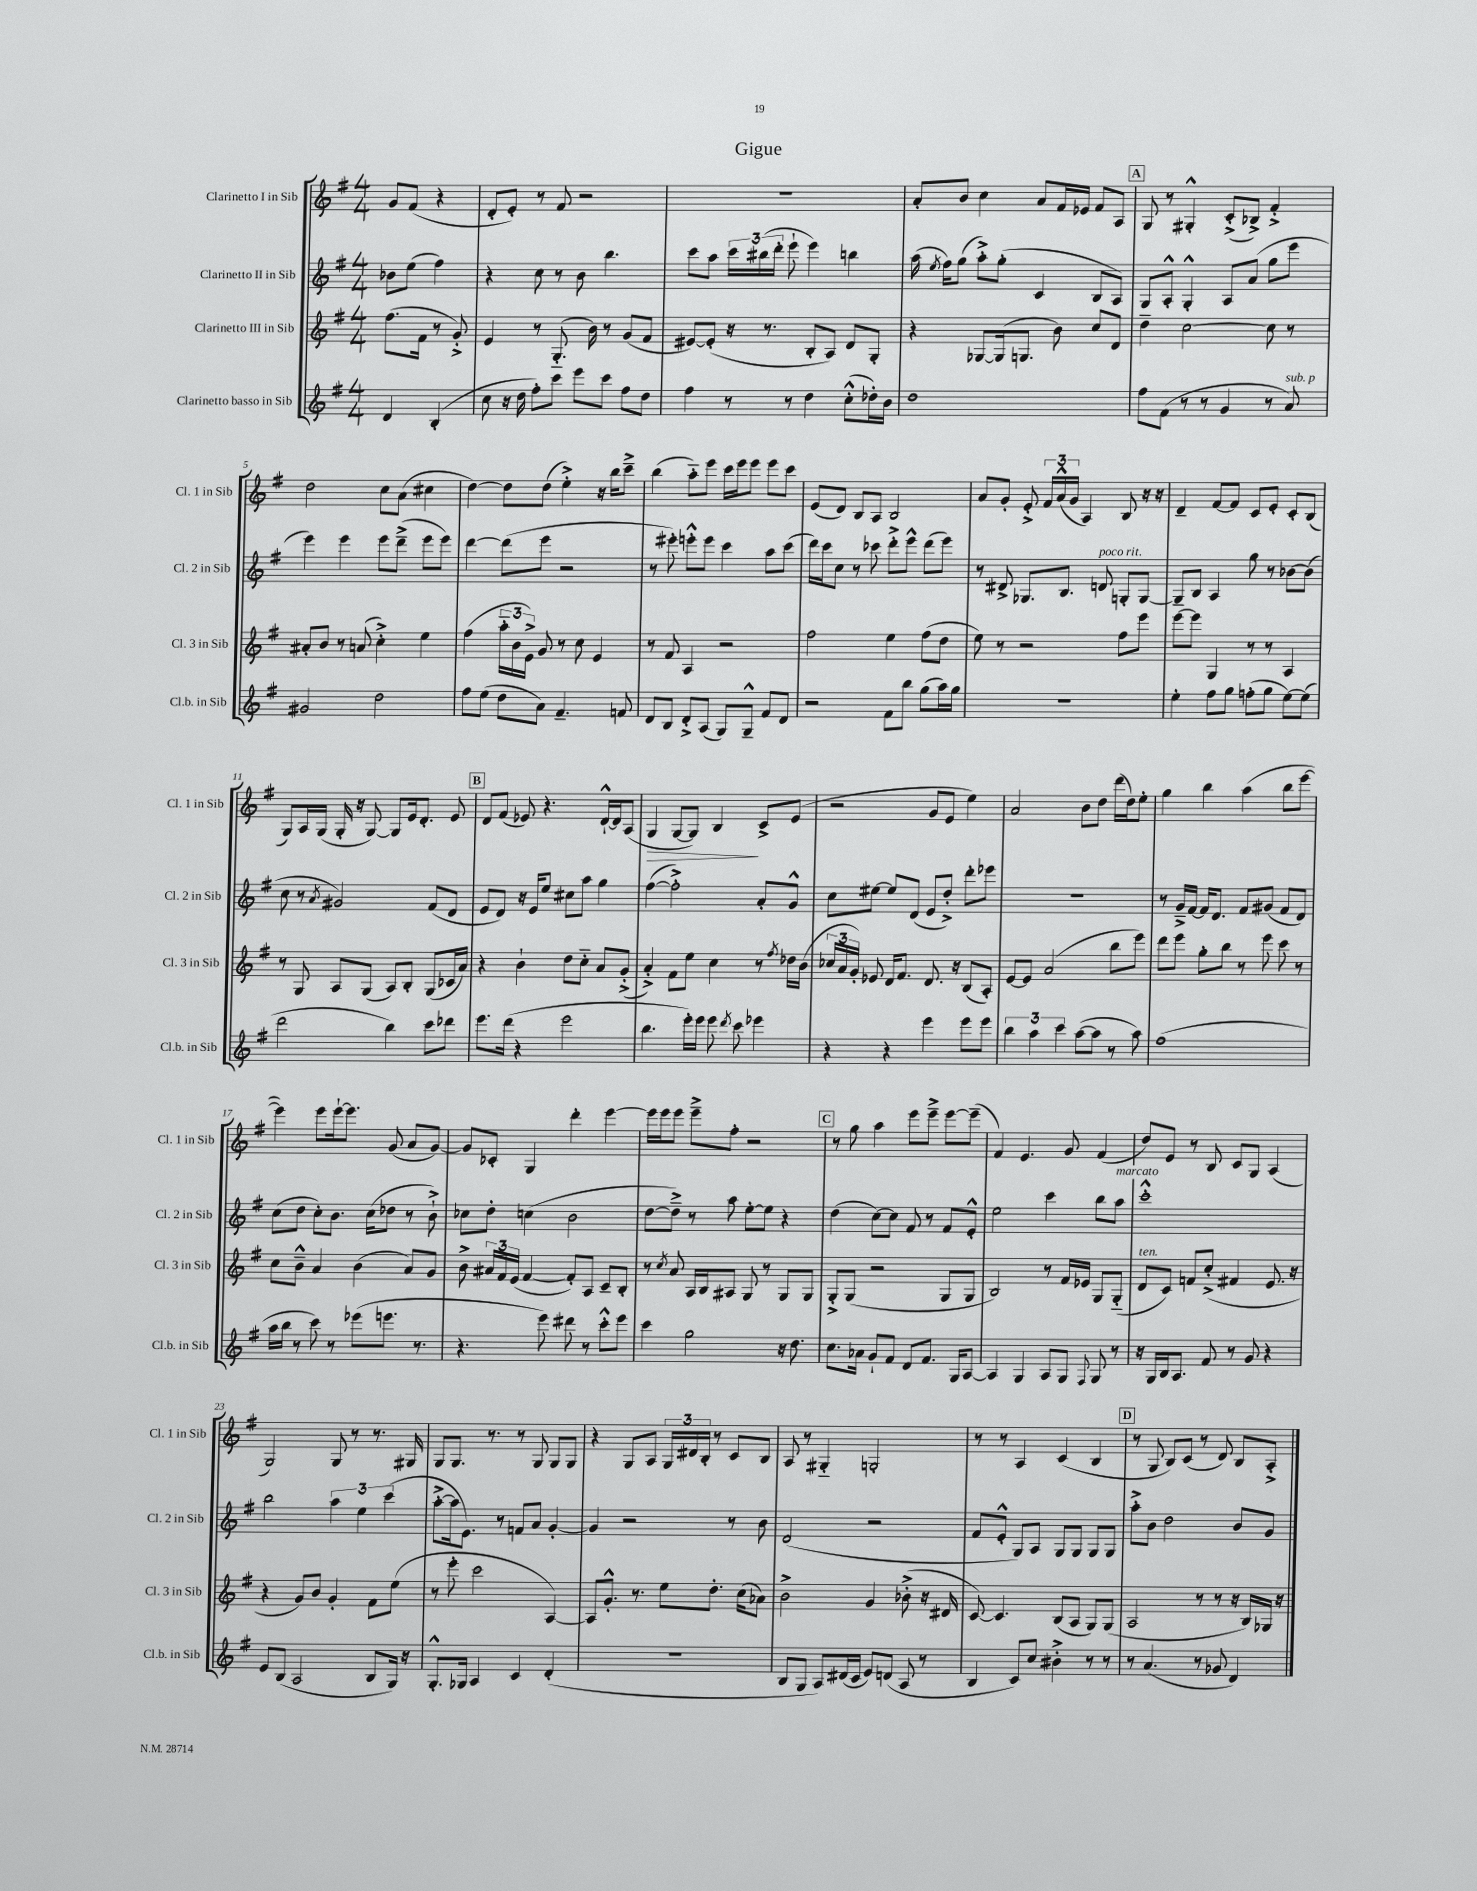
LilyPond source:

\header { title = "Gigue" }
<<
\new StaffGroup <<
\new Staff = "s0" \with { instrumentName = "Clarinetto I in Sib" shortInstrumentName = "Cl. 1 in Sib" } {
    \clef treble \key g \major \numericTimeSignature \time 4/4 \partial 2
    \autoBeamOff g'8[ fis'8]( r4 |
    d'8[-. e'8]-.) r8 fis'8 r2 |
    R1 |
    a'8[-. b'8] c''4 a'8[ fis'16 ees'16] fis'8[ a8] |
    \mark \markup { \box "A" } g8 r8 gis4-.-^ c'8[-.->( bes8]->) fis'4-.-> |
    d''2 c''8[ a'8]( cis''4 |
    d''4~) d''8[ d''8]( e''4-.->) r16 b''16[ c'''8]---> |
    b''4( a''8[-_) e'''8] c'''16[ e'''16 e'''8] e'''8[ c'''8] |
    e'8[( d'8]) b8[ a8] b2 |
    a'8[ g'8]-. e'8-.-> \tuplet 3/2 { fis'16[ a'16-^( g'16] } a4) b8 r16 r16 |
    d'4-- fis'8[~ fis'8] c'8[ e'8]-. c'8[-. b8]( |
    g8[) a16 g16]( g16-. r16 g8~) g8[ e'16 d'8.]-. e'8 |
    \mark \markup { \box "B" } d'8[ fis'8]( ees'8) r4. d'16[~-!-^ d'16 a8]( |
    g4\> g8[~ g8]) b4\! c'8[-> e'8]( |
    r2 g'8[ e'8] e''4) |
    a'2 b'8[ d''8] d'''16[( d''16) e''8]-. |
    g''4 b''4 a''4( b''8[ e'''8]~ |
    e'''4) e'''8[ e'''16~-! e'''8.] g'8( a'8[ g'8]~) |
    g'8[ ces'8]-. g4 d'''4-. e'''4~ |
    e'''16[ e'''16 e'''8] e'''8[---> fis''8]-. r2 |
    \mark \markup { \box "C" } r8 g''8 a''4 e'''8[ e'''8]---> e'''8[~ e'''8]--( |
    fis'4) e'4. g'8 fis'4( |
    d''8[) e'8] r8 b8 c'8[ g8] a4( |
    g2) g8 r8 r8. gis16 |
    g8[ g8.] r8. r8 g8 g8[ g8] |
    r4 g8[ a8] \tuplet 3/2 { g16[ dis'16 b16]-. } r8 c'8[ b8] |
    a8 r8 gis4-_ g2-. |
    r8 r8 a4 c'4( b4 |
    \mark \markup { \box "D" } r8 g8 b8[) c'8]( r8 d'8) b8[ a8]-.-> \bar "|." |
}
\new Staff = "s1" \with { instrumentName = "Clarinetto II in Sib" shortInstrumentName = "Cl. 2 in Sib" } {
    \clef treble \key g \major \numericTimeSignature \time 4/4 \partial 2
    \autoBeamOff bes'8[ e''8]( fis''4) |
    r4 c''8 r8 b'8 b''4. |
    c'''8[ a''8] \tuplet 3/2 { c'''16[ bis''16( d'''16]-. } e'''8-! e'''4) b''4 |
    a''16( \acciaccatura { e''8 } fis''16[) g''8]( a''8[-.->) g''8]-.( c'4 b8[ a8]) |
    \mark \markup { \box "A" } g8[ a8]-.-^ g4-.-^ a8[ a'8]( g''8[ e'''8] |
    e'''4) e'''4 e'''8[ d'''8]--->( e'''8[ e'''8]) |
    d'''4~ d'''8[( e'''8] r2 |
    r8 eis'''8-.) e'''8[-.-^ e'''8] c'''4 a''8[ c'''8]( |
    d'''16[) c'''16 c''8] r8 ces'''8 d'''8[-.-> e'''8]-^ d'''8[( e'''8]) |
    r8 dis'8-> ges8.[ b8.] d'8^\markup { \italic "poco rit." } g8[-. g8]~ |
    g8[-- b8] a4 g''8 r8 bes'8[~ bes'8]( |
    c''8 r8 \acciaccatura { a'8 } gis'2) fis'8[( d'8] |
    \mark \markup { \box "B" } e'8[ d'8]) r16 e'16[ e''8] cis''8[ a''8] g''4 |
    fis''4~( fis''2-.->) a'8[-. g'8]-^ |
    c''8[ eis''8]~ eis''8[ d'8]( e'8[ d''8]-.->) d'''8[-. ees'''8] |
    R1 |
    r8 g'16[---> fis'16]~ fis'16[ d'8.] fis'8[ gis'8]( fis'8[ d'8]) |
    c''8[( d''8] c''8[-.) b'8.] c''16[( des''8] r8 b'8-!->) |
    ces''8[ d''8]-. c''4( b'2 |
    d''8[~ d''8]--->) r8 a''8 e''8[~-. e''8] r4 |
    \mark \markup { \box "C" } d''4( c''8[~) c''8] fis'8 r8 fis'8[ e'8]-.-^ |
    e''2 c'''4 b''8[ a''8]^\markup { \italic "marcato" } |
    c'''1-.-^ |
    b''2 \tuplet 3/2 { a''4 e''4 c'''4( } |
    a''8[~-.-> a''16 e'8.]) r8 f'8[ a'8] g'4~-. |
    g'4 r2 r8 b'8 |
    d'2( r2 |
    fis'8[ e'8]-.-^ g8[) a8] g8[ g8] g8[ g8] |
    \mark \markup { \box "D" } a''8[-.-> b'8] d''2 b'8[ g'8] \bar "|." |
}
\new Staff = "s2" \with { instrumentName = "Clarinetto III in Sib" shortInstrumentName = "Cl. 3 in Sib" } {
    \clef treble \key g \major \numericTimeSignature \time 4/4 \partial 2
    \autoBeamOff fis''8.[( fis'16] r8 g'8-.->) |
    e'4 r8 g8.-_( b'16) r8 g'8[( fis'8] |
    eis'8[~) eis'8]-.( r16 r8. b8[-. a8]) d'8[ g8]-. |
    r4 ges8[~ ges16( g8.] b'8) c''8[ d'8] |
    \mark \markup { \box "A" } d''4-- c''2~ c''8 r8 |
    ais'8[-. b'8] r8 a'8( c''4-.->) e''4 |
    fis''4( \tuplet 3/2 { a''16[-_ b'16 e'16]->) } g'8 r8 c''8 e'4 |
    r8 fis'8 a4 r2 |
    fis''2 e''4 fis''8[( d''8] |
    e''8) r8 r2 fis''8[ e'''8] |
    e'''8[~ e'''8] g4 r8 r8 a4 |
    r8 g8 a8[ g8]( a8[) b8]-. g8[( ces'16 a'16]) |
    \mark \markup { \box "B" } r4 b'4-! d''8[ c''8]-_ a'8[ g'8]-.->( |
    a'4-.->) fis'8[ e''8] c''4 r8 \acciaccatura { fis''8 } des''16[ b'16]( |
    \tuplet 3/2 { ces''16[ a'16 g'16]-.) } ees'8 d'16[ fis'8.] d'8. r16 b8[( a8]-.) |
    e'8[~ e'8] a'2( b''8[ e'''8]) |
    d'''8[ e'''8] g''8[-. b''8] r8 e'''8 c'''8 r8 |
    c''8[ b'8]---^ a'4 b'4( a'8[) g'8] |
    b'8-> \tuplet 3/2 { ais'16[ fis'16 e'16]( } fis'4~ fis'8[-.) a8] c'8[-- b8]-. |
    r8 \acciaccatura { c''8 } a'8 a16[ b16 ais8] g8 r8 g8[ g8] |
    \mark \markup { \box "C" } g8[-.-> g8]( r2 g8[ g8] |
    b2) r8 fis'16[ ees'16] g8[ g8]-_( |
    d'8[^\markup { \italic "ten." } c'8]) f'8[ c''8]-.->( fis'4 e'8. r16 |
    r4 g'8[) b'8] g'4-. fis'8[ e''8]( |
    r8 e'''8-. c'''2 a4~) |
    a8[ g'8.]-.-^ r8. e''8[ d''8.]-. c''16[( aes'8]) |
    b'2-> g'4 bes'8-.->( r16 dis'16 |
    c'8~) c'4. b8[( a8] g8[) g8]( |
    \mark \markup { \box "D" } a2 r8 r8 r16 b16[) ges16] r16 \bar "|." |
}
\new Staff = "s3" \with { instrumentName = "Clarinetto basso in Sib" shortInstrumentName = "Cl.b. in Sib" } {
    \clef treble \key g \major \numericTimeSignature \time 4/4 \partial 2
    \autoBeamOff d'4 b4-.( |
    c''8 r16 d''16 fis''8[-.) c'''8] e'''8[ c'''8] fis''8[ d''8] |
    fis''4 r8 r8 d''4 c''8[-.-^( des''16-.) b'16] |
    d''1 |
    \mark \markup { \box "A" } fis''8[ fis'8]( r8 r8 g'4 r8 a'8^\markup { \italic "sub. p" }) |
    gis'2 d''2 |
    fis''8[ e''8]( d''8[ a'8]) fis'4.-- f'8 |
    d'8[ b8] d'8[-.-> a8]( g8[) g8]---^ fis'8[ d'8] |
    r2 fis'8[ b''8] g''8[( a''16) g''16] |
    R1 |
    e''4-. fis''8[ g''8] f''8[-.( g''8] e''8[~) e''8]( |
    d'''2 b''4) c'''8[ des'''8] |
    \mark \markup { \box "B" } e'''8.[ d'''16]( r4 e'''2 |
    b''4. e'''16[-.) e'''16] e'''8 \acciaccatura { d'''8 } c'''8 ees'''4 |
    r4 r4 e'''4 e'''8[ e'''8] |
    \tuplet 3/2 { b''4 a''4 c'''4 } a''8[~( a''8] r8 a''8) |
    fis''1( |
    a''16[ b''16] r8 c'''8) r8 ees'''8[( e'''8.] r8. |
    r4. e'''8) dis'''8 r8 c'''8[-.-^ e'''8] |
    c'''4 g''2 r16 d''8. |
    \mark \markup { \box "C" } c''8.[ aes'16] g'8[-! fis'8] d'8[ fis'8.] g16[ a8]~ |
    a4 g4 a8[ g8] \appoggiatura { fis8 } g8 r8 |
    r16 g16[ b16 a8.] fis'8 r8 g'8 r4 |
    e'8[ b8]( a2 b8[ g16]) r16 |
    g8.[-.-^ ges16] a4 c'4 d'4-.( |
    R1 |
    b8[ g8] a8[) dis'16( c'16] e'8[) d'8]( a8 r8 |
    b4 c'8[) c''8] bis'4-.-> r8 r8 |
    \mark \markup { \box "D" } r8 a'4.( r8 ges'8 d'4) \bar "|." |
}
>>
>>
